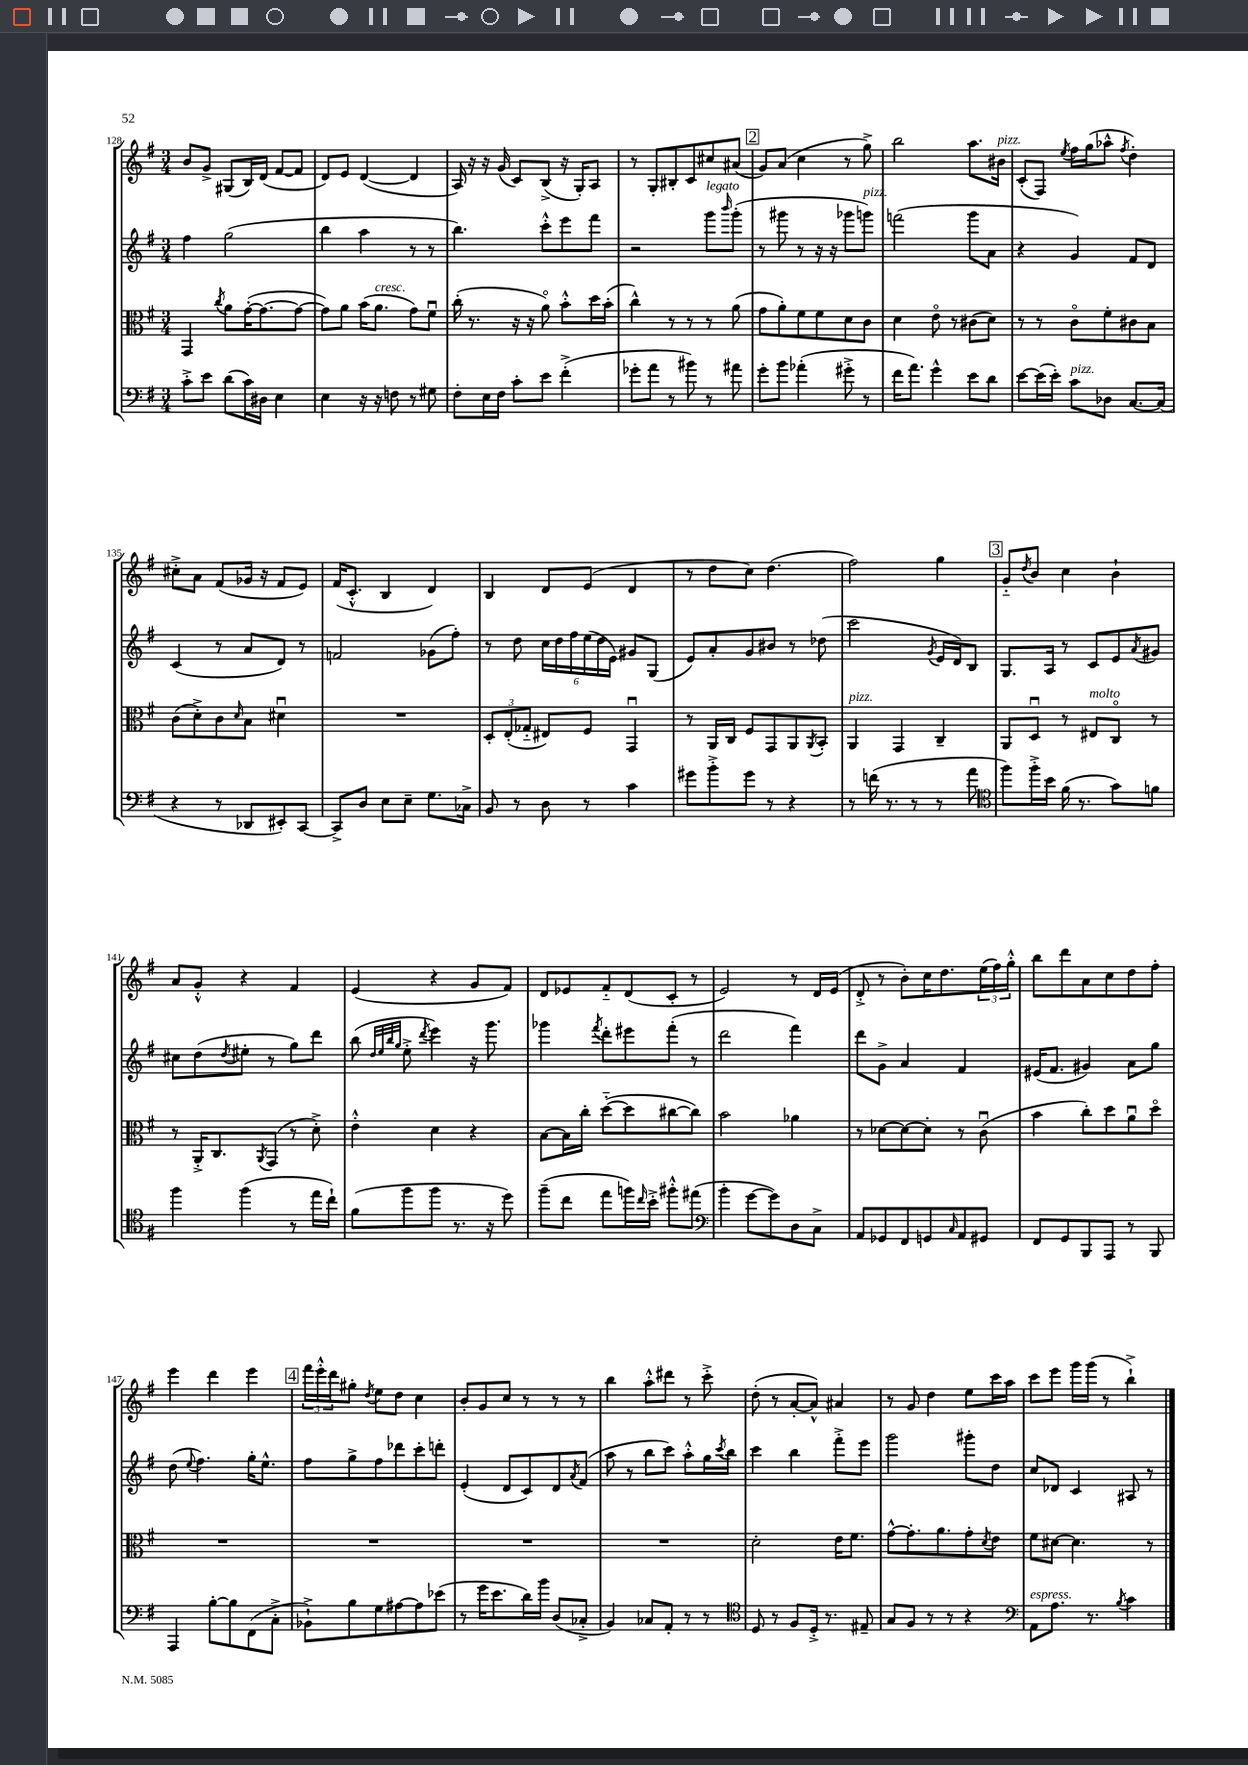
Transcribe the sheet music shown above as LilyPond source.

<<
\new StaffGroup <<
\new Staff = "s0" {
    \clef treble \key g \major \numericTimeSignature \time 3/4
    b'8 g'8-> gis8( b16) d'16( fis'8~ fis'8 |
    d'8) e'8 d'4~( d'4 |
    a16) r16 r16 g'16( c'8) b8->( r16 g16-.) a8 |
    r8 g8-. bis8-. c'8 cis''8 ais'8( |
    \mark \markup { \box "2" } g'8) a'8( c''4 r8 g''8->) |
    b''2 a''8. bis'16^\markup { \italic "pizz." } |
    c'8-.( fis8) \acciaccatura { e''8 } fis''16 g''16( aes''8-^ \acciaccatura { fis''8 } d''4-.) |
    cis''8-.-> a'8 fis'8( ges'16 r16 fis'8 e'8) |
    fis'16( c'8.-.-^ b4 d'4) |
    b4 d'8 e'8( d'4 |
    r8 d''8 c''8) d''4.( |
    fis''2) g''4 |
    \mark \markup { \box "3" } g'8-_ \acciaccatura { d''8 } b'8 c''4 b'4-! |
    a'8 g'8-.-^ r4 fis'4 |
    e'4( r4 g'8 fis'8) |
    d'8 ees'8 fis'8-_ d'8( c'8-. r8 |
    e'2) r8 d'16 e'16( |
    d'8-.-> r8 b'8-.) c''16 d''8. \tuplet 3/2 { e''16( fis''16) g''16-.-^ } |
    b''8 d'''8 a'8 c''8 d''8 fis''8-. |
    e'''4 d'''4 e'''4 |
    \mark \markup { \box "4" } \tuplet 3/2 { fis'''16 e'''16-.-^ d'''16 } gis''8-. \acciaccatura { d''8 } e''8 d''8 c''4 |
    b'8-. g'8 c''8 r8 r8 r8 |
    b''4 a''8-.-^ dis'''8 r8 c'''8-.-> |
    d''8-.( r8 a'8~-. a'8-^) ais'4 |
    r8 g'8 d''4 e''8 c'''16 a''16 |
    c'''8 e'''8 g'''16 g'''16( r8 b''4-!->) \bar "|." |
}
\new Staff = "s1" {
    \clef treble \key g \major \numericTimeSignature \time 3/4
    fis''4 g''2( |
    b''4 a''4 r8 r8 |
    b''4.) c'''8-.-^ e'''8 fis'''8 |
    r2 g'''8^\markup { \italic "legato" } \grace { b'''16 } g'''8-.( |
    \mark \markup { \box "2" } r8 gis'''8 r8 r16 r16 ges'''8 g'''8^\markup { \italic "pizz." }) |
    f'''2( g'''8 a'8 |
    r4 g'4) fis'8 d'8 |
    c'4( r8 a'8 d'8) r8 |
    f'2 ges'8( fis''8-.) |
    r8 d''8 \tuplet 6/4 { c''16 d''16 fis''16 e''16( d''16 e'16) } gis'8 g8( |
    e'8) a'8-. g'8 bis'8 r8 des''8( |
    c'''2 \acciaccatura { g'8 } e'16 d'16) b8 |
    \mark \markup { \box "3" } g8. a16 r8 c'8 e'8 \acciaccatura { a'8 } gis'8 |
    cis''8 d''8( \acciaccatura { d''8 } eis''8-. r8 g''8) d'''8 |
    b''8( \grace { d''32 e''32 b''32 g''32 } e''8-.-> \acciaccatura { d'''8 } e'''4) r16 g'''8. |
    ges'''4 \acciaccatura { fis'''8 } d'''8-. eis'''8 fis'''8-.( r8 |
    d'''2 fis'''4) |
    d'''8 g'8-> a'4 fis'4 |
    eis'16( fis'8. gis'4) a'8 g''8 |
    d''8( \appoggiatura { e''8 } fis''4.) g''16-. e''8.-^ |
    \mark \markup { \box "4" } fis''8 g''8-> fis''8 des'''8 c'''8-. d'''8-. |
    e'4-.( d'8 c'8) d'8 \acciaccatura { a'8 } fis'8( |
    a''8 r8 b''8 c'''8) a''8-.-^ g''16 \acciaccatura { c'''8 } b''16 |
    c'''4 b''4 fis'''8-.-> e'''8 |
    g'''2 gis'''8-. d''8 |
    c''8 des'8 c'4 ais8 r8 \bar "|." |
}
\new Staff = "s2" {
    \clef alto \key g \major \numericTimeSignature \time 3/4
    g,4 \acciaccatura { c''8 } a'8 g'16~-.( g'8.~ g'8~ |
    g'8) a'8 b'16( a'8.^\markup { \italic "cresc." } g'8) fis'8\downbow |
    c''16-.( r8. r16 r16 a'8\flageolet) b'8-.-^ d''16 b'16-.( |
    c''4-^) r8 r8 r8 a'8( |
    \mark \markup { \box "2" } g'8 a'8-.) fis'8 fis'8 d'8 c'8 |
    d'4 e'8\flageolet r8 cis'8( d'8) |
    r8 r8 c'8\flageolet fis'8-. cis'8 b8 |
    c'8( d'8-.->) c'8 \grace { d'16 } b8 dis'4\downbow |
    R2. |
    \tuplet 3/2 { d8-. e8-.( ges8-_ } eis8) fis8 g,4\downbow |
    r8 a,16 c16 fis8 g,8 a,8 \acciaccatura { a,8 } b,8-. |
    a,4^\markup { \italic "pizz." } g,4 c4-- |
    \mark \markup { \box "3" } a,8 d8\downbow r8 eis8^\markup { \italic "molto" } c8\flageolet r8 |
    r8 a,16-.-> c8. \acciaccatura { a,8 } g,8( r8 d'8-.->) |
    e'4-.-^ d'4 r4 |
    b8~ b16 c''16-. d''8~-_( d''8 cis''8~ cis''8) |
    b'2 aes'4 |
    r8 des'8~ des'8~ des'8-. r8 c'8\downbow( |
    b'4 c''8-.) d''8 a'8\downbow d''8\flageolet |
    R2. |
    \mark \markup { \box "4" } R2. |
    R2. |
    R2. |
    d'2-. e'16 fis'8. |
    g'8~-^ g'8.-. a'8. g'8-. \acciaccatura { d'8 } e'8 |
    fis'8 dis'8~ dis'4. r8 \bar "|." |
}
\new Staff = "s3" {
    \clef bass \key g \major \numericTimeSignature \time 3/4
    c'8-.-> e'8 d'8( c'16) dis16 e4 |
    e4 r16 r16 f8 r8 gis8 |
    fis8-. e16 fis16 c'8-. e'8 fis'4-.->( |
    ges'8-. a'8 r8 bis'8) r8 ais'8 |
    \mark \markup { \box "2" } g'8-. b'8 aes'4-.( gis'8-.-> r8 |
    fis'16 a'8.) g'4-^ e'8 d'8 |
    e'8~ e'16( e'16-.) c'8^\markup { \italic "pizz." } des8 c8.~ c16( |
    r4 r8 des,8 eis,8-.) c,8~ |
    c,8-> d8 e8 e8-- g8. ces16-> |
    b,8 r8 d8 r8 c'4 |
    gis'8 b'8-.-> gis'8 r8 r4 |
    r8 f'16( r8. r8 r8 a'8 |
    \mark \markup { \box "3" } \clef tenor fis''8) fis''16-.-> b'16 fis'16( r8. g'8) f'8 |
    fis''4 fis''4( r8 e''16 c''16-!) |
    fis'8( fis''8 fis''8 r8. r16 d''8) |
    fis''8--( c''8 e''8 f''16) \grace { c''16 } b'16-.-> fis''8-.-^ eis''8( |
    \clef bass b'4-. g'8~ g'8) d8 c8-> |
    a,8 ges,8 fis,8 g,8 \grace { c16 } a,8 gis,8 |
    fis,8 g,8 b,,8 a,,8 r8 b,,8 |
    a,,4 b8~-. b8 fis,8( c8-.-> |
    \mark \markup { \box "4" } bes,8-!->) b8 g8 ais8~ ais8 ees'8( |
    r8 g'16 e'8. d'16) b'16 d8( ces8-.-> |
    b,4) ces8 a,8-. r8 r8 |
    \clef tenor d8 r8 fis8 d16-.-> r8. eis8-- |
    g8 fis8 r8 r8 r4 |
    \clef bass a,8^\markup { \italic "espress." } a8. r8. \acciaccatura { b8 } c'4 \bar "|." |
}
>>
>>
\layout { \context { \Score currentBarNumber = #128 } }
